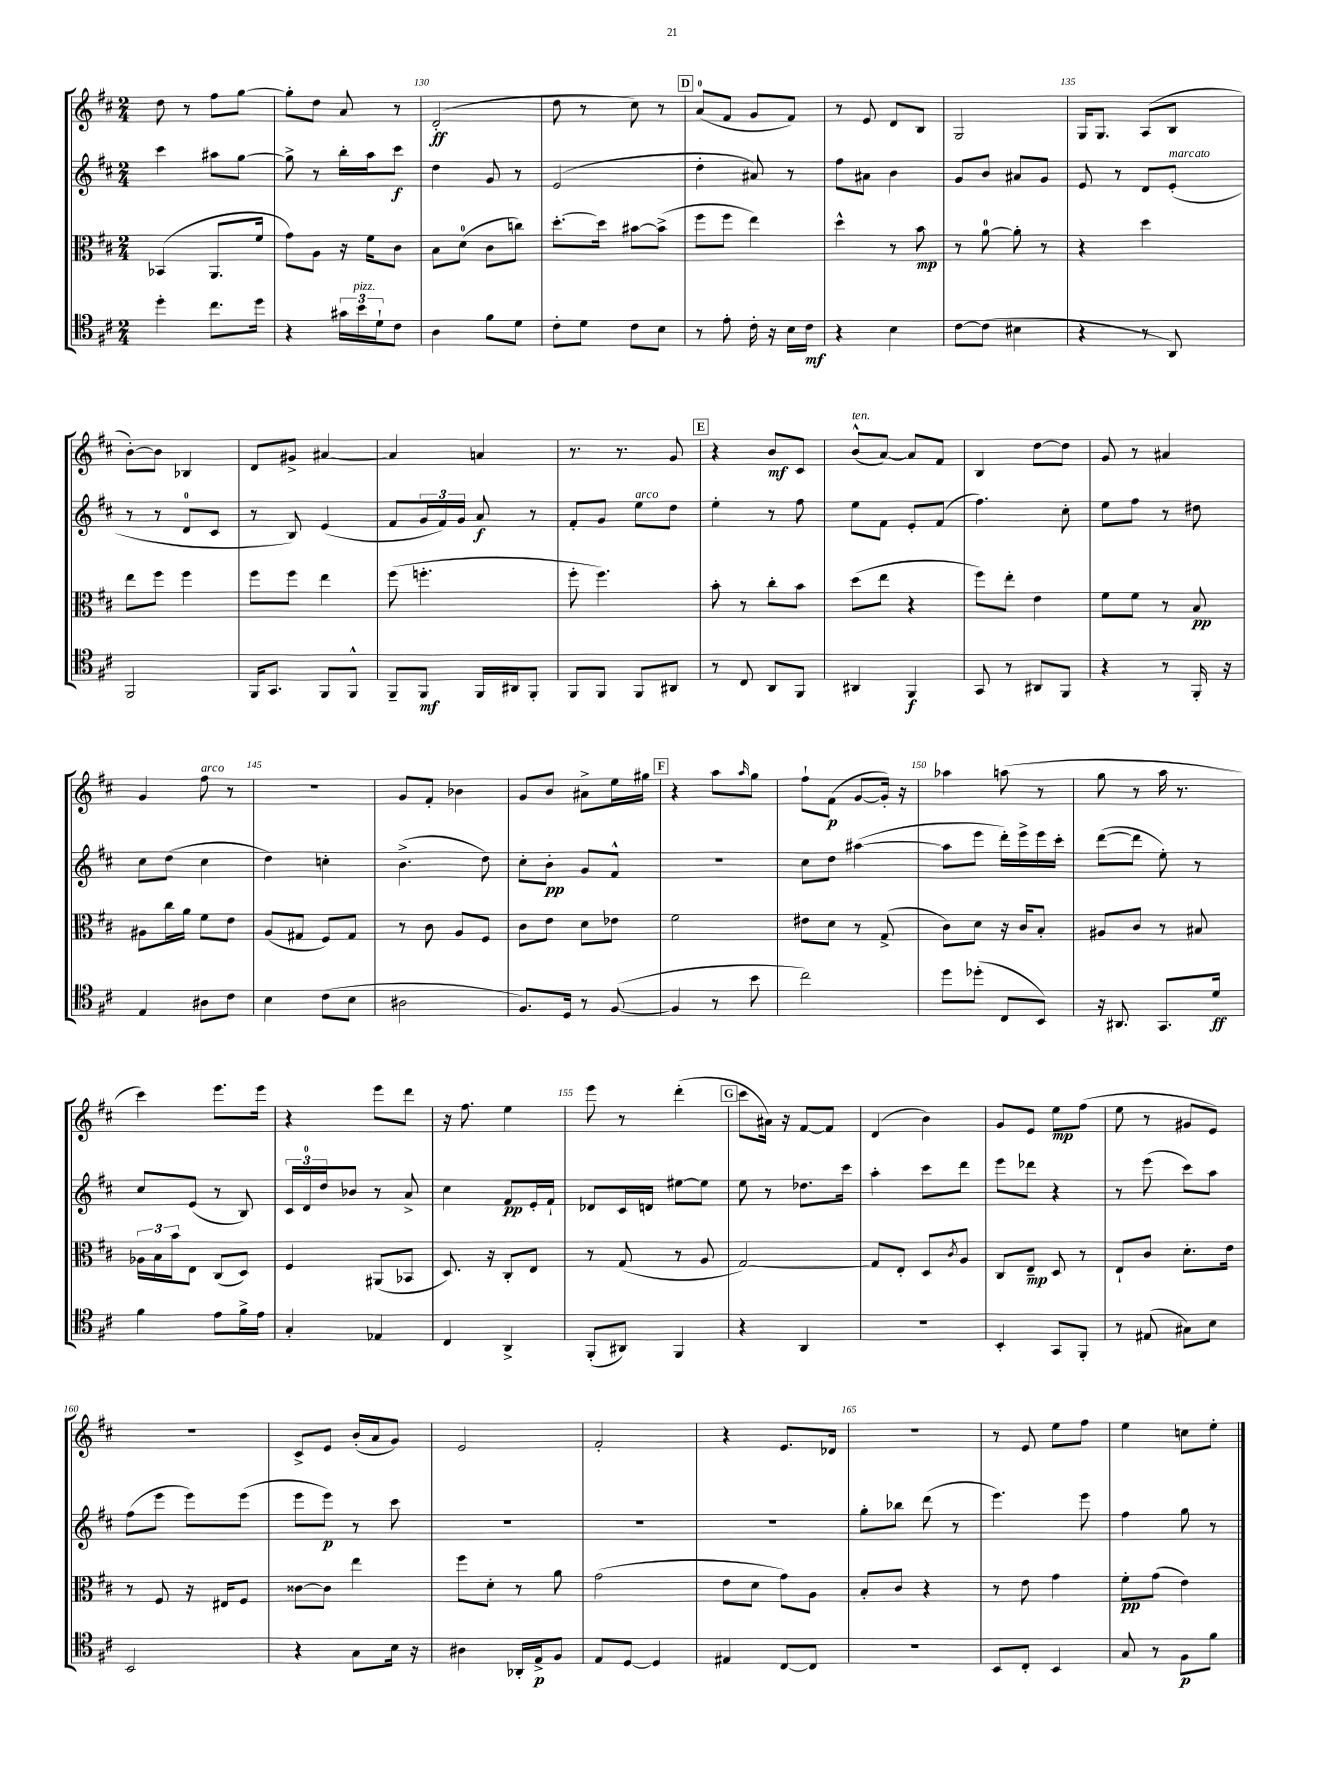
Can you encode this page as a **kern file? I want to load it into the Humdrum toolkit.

**kern	**kern	**kern	**kern
*staff4	*staff3	*staff2	*staff1
*clefC4	*clefC3	*clefG2	*clefG2
*k[f#c#]	*k[f#c#]	*k[f#c#]	*k[f#c#]
*M2/4	*M2/4	*M2/4	*M2/4
4dd'\	(4BB-/	4ccc#\	8dd\
.	.	.	8r
8.cc#\L	8.AA/L	8aa#\L	8ff#\L
.	.	[8gg\J	[8gg\J
16dd\Jk	16f#/Jk	.	.
=	=	=	=
4r	8g\L)	8gg^\]	8gg'\]L
.	8A\J	8r	8dd\J
24g#\LL	16r	16bb'\LL	8a/
24b\	.	.	.
.	16f#\LK	16aa\J	.
24d`\J	.	.	.
8c#\J	8c#\J	8ccc#\J	8r
=	=	=	=
4A\	8B\L	4dd\	(2d'/
.	(8d\J	.	.
8f#\L	8c#\L	8g/	.
8d\J	8cc\J)	8r	.
=	=	=	=
8c#'\L	[8.dd'\L	(2e/	8dd\
8d\J	.	.	8r
.	16dd\]Jk	.	.
8c#\L	[8b#\L	.	8cc#\)
8B\J	(8b#^\]J	.	8r
=	=	=	=
8r	8ff#\L	4dd'\	(8a/L
8e'\	8ff#\J	.	8f#/J
16c#'\	4ee\)	8a#/)	8g/L
16r	.	.	.
16B\LL	.	8r	8f#/J)
16c#\JJ	.	.	.
=	=	=	=
4r	4dd^^\	8ff#\L	8r
.	.	8a#\J	8e/
4B\	8r	4b\	8d/L
.	8b\	.	8B/J
=	=	=	=
[8c#\L	8r	8g/L	2G/
(8c#\]J	[8a\	8b/J	.
4B#\	8a'\]	8a#/L	.
.	8r	8g/J	.
=	=	=	=
4r	4r	8e/	16G/LK
.	.	.	8.G/J
.	.	8r	.
8r	4dd\	8d/L	(8A/L
8AA/)	.	(8e'/J	8B/J
=	=	=	=
2FF#/	8ee\L	8r	[8b'\L)
.	8ff#\J	8r	8b\]J
.	4ff#\	8d/L	4B-/
.	.	8c#/J	.
=	=	=	=
16FF#/LK	8ff#\L	8r	8d/L
8.GG/J	.	.	.
.	8ff#\J	8B/)	8g#^/J
8FF#/L	4ee\	(4e/	[4a#/
8FF#^^/J	.	.	.
=	=	=	=
8FF#~/L	(8ff#\	8f#/L	4a#/]
8FF#/J	4.ff'\	24g/L	.
.	.	24f#/)	.
.	.	24g/JJ	.
16FF#/LL	.	8a/	4a/
16AA#/J	.	.	.
8FF#'/J	.	8r	.
=	=	=	=
8FF#/L	8ff#'\	8f#'/L	8.r
8FF#/J	4.ff#\)	8g/J	.
.	.	.	8.r
8FF#/L	.	8ee\L	.
8AA#/J	.	8dd\J	8g/
=	=	=	=
8r	8b'\	4ee'\	4r
8C#/	8r	.	.
8AA/L	8cc#'\L	8r	8b/L
8FF#/J	8b\J	8ff#\	8c#/J
=	=	=	=
4AA#/	(8dd\L	8ee\L	(8b^^/L
.	8ee\J	8f#\J	[8a/J)
4FF#/	4r	8e'/L	8a/]L
.	.	(8f#/J	8f#/J
=	=	=	=
8GG/	8ff#\L)	4.ff#\)	4B/
8r	8ee'\J	.	.
8AA#/L	4e\	.	[8dd\L
8FF#/J	.	8cc#'\	8dd\]J
=	=	=	=
4r	8f#\L	8ee\L	8g/
.	8f#\J	8ff#\J	8r
8r	8r	8r	4a#/
16FF#'/	8B/	8dd#\	.
16r	.	.	.
=	=	=	=
4E/	8A#\L	8cc#\L	4g/
.	16cc#\L	(8dd\J	.
.	16a\JJ	.	.
8A#\L	8f#\L	4cc#\	8ff#\
8c#\J	8e\J	.	8r
=	=	=	=
4B\	(8A/L	4dd\)	2r
.	8G#/J	.	.
(8c#\L	8F#/L)	4cc'\	.
8B\J	8G#/J	.	.
=	=	=	=
2A#\	8r	(4.b^\	8g/L
.	8c#\	.	8f#'/J
.	8A/L	.	4b-\
.	8F#/J	8dd\)	.
=	=	=	=
8.F#/L)	8c#\L	8cc#'\L	8g/L
.	8e\J	8b'\J	8b/J
16D/Jk	.	.	.
8r	8d\L	8g/L	8a#^\L
([8F#/	8e-\J	8f#^^/J	16ee\L
.	.	.	16gg#\JJ
=	=	=	=
4F#/]	2f#\	2r	4r
8r	.	.	8aa\L
.	.	.	16qqaa/
8b\	.	.	8gg\J
=	=	=	=
2cc#\)	8e#\L	8cc#\L	8ff#`\L
.	8d\J	8dd\J	(8f#\J
.	8r	([4aa#\	[8g/L
.	(8G^/	.	16g'/]Jk)
.	.	.	16r
=	=	=	=
8dd\L	8c#\L)	8aa#\]L	4aa-\
(8dd-'\J	8d\J	8eee\J	.
8C#/L	16r	16ddd'\LL)	(8aa\
.	16c#/LK	16eee^\	.
8BB/J)	8B'/J	16eee\	8r
.	.	16ccc#'\JJ	.
=	=	=	=
16r	8A#/L	([8ddd\L	8gg\
8.AA#/	.	.	.
.	8c#/J	8ddd\]J	8r
8.GG/L	8r	8ee'\)	16aa\
.	.	.	8.r
.	8B#/	8r	.
16d/Jk	.	.	.
=	=	=	=
4f#\	24A-\LL	8cc#/L	4ccc#\)
.	24B\	.	.
.	24b\J	.	.
.	8E\J	(8e/J	.
8e\L	(8C#/L	8r	8.eee\L
16f#^\L	8D/J)	8B/)	.
16e\JJ	.	.	16eee\Jk
=	=	=	=
4G'/	4F#/	24c#/LL	4r
.	.	24d/	.
.	.	24dd/J	.
.	.	8b-/J	.
4E-/	(8AA#/L	8r	8eee\L
.	8BB-/J	8a^/	8ddd\J
=	=	=	=
4C#/	8.D/)	4cc#\	16r
.	.	.	8.ff#\
.	16r	.	.
4AA^/	8C#'/L	8f#/L	4ee\
.	8E/J	16e'/L	.
.	.	16f#`/JJ	.
=	=	=	=
(8FF#'/L	8r	8d-/L	8eee\
8AA#/J)	(8G/	16c#/L	8r
.	.	16d/JJ	.
4FF#/	8r	[8ee#\L	(4ddd'\
.	8A/	8ee#\]J	.
=	=	=	=
4r	[2G/)	8ee\	8ccc#\L
.	.	8r	16a#\Jk)
.	.	.	16r
4AA/	.	8.dd-\L	[8f#/L
.	.	.	8f#/]J
.	.	16ccc#\Jk	.
=	=	=	=
2r	8G/]L	4aa'\	(4d/
.	8E'/J	.	.
.	8D/L	8ccc#\L	4b\)
.	8qc#/	.	.
.	8A/J	8ddd\J	.
=	=	=	=
4BB'/	8C#/L	8eee\L	8g/L
.	8E~/J	8ddd-\J	8e/J
8GG/L	8D/	4r	8ee\L
8FF#'/J	8r	.	(8ff#\J
=	=	=	=
8r	8E`/L	8r	8ee\
(8E#/	8c#/J	(8eee\	8r
8G#\L)	8.d'\L	8ccc#\L)	8g#/L
8B\J	.	8aa\J	8e/J)
.	16e\Jk	.	.
=	=	=	=
2BB/	8r	(8ff#\L	2r
.	8F#/	8eee\J	.
.	16r	8eee\L)	.
.	16E#/LK	.	.
.	8F#/J	(8eee\J	.
=	=	=	=
4r	[8c##\L	8eee\L	8c#^/L
.	8c##\]J	8eee\J)	8e/J
8G\L	4ee\	8r	(16b'/LL
.	.	.	16a/J
16B\Jk	.	8ccc#\	8g/J)
16r	.	.	.
=	=	=	=
4A#\	8ff#\L	2r	2e/
.	8d'\J	.	.
16AA-'/LL	8r	.	.
16E^/J	.	.	.
8F#/J	8a\	.	.
=	=	=	=
8E/L	(2g\	2r	2f#'/
[8D/J	.	.	.
4D/]	.	.	.
=	=	=	=
4E#/	8e\L	2r	4r
.	8d\J	.	.
[8C#/L	8g\L)	.	8.e/L
8C#/]J	8A\J	.	.
.	.	.	16d-/Jk
=	=	=	=
2r	8B'/L	8gg'\L	2r
.	8c#/J	8bb-\J	.
.	4r	(8ddd\	.
.	.	8r	.
=	=	=	=
8BB/L	8r	4.eee\)	8r
8C#'/J	8e\	.	8e/
4BB/	4g\	.	8ee\L
.	.	8eee\	8ff#\J
=	=	=	=
8G/	8f#'\L	4ff#\	4ee\
8r	(8g\J	.	.
8F#\L	4e\)	8gg\	8cc\L
8f#\J	.	8r	8ee'\J
==	==	==	==
*-	*-	*-	*-
